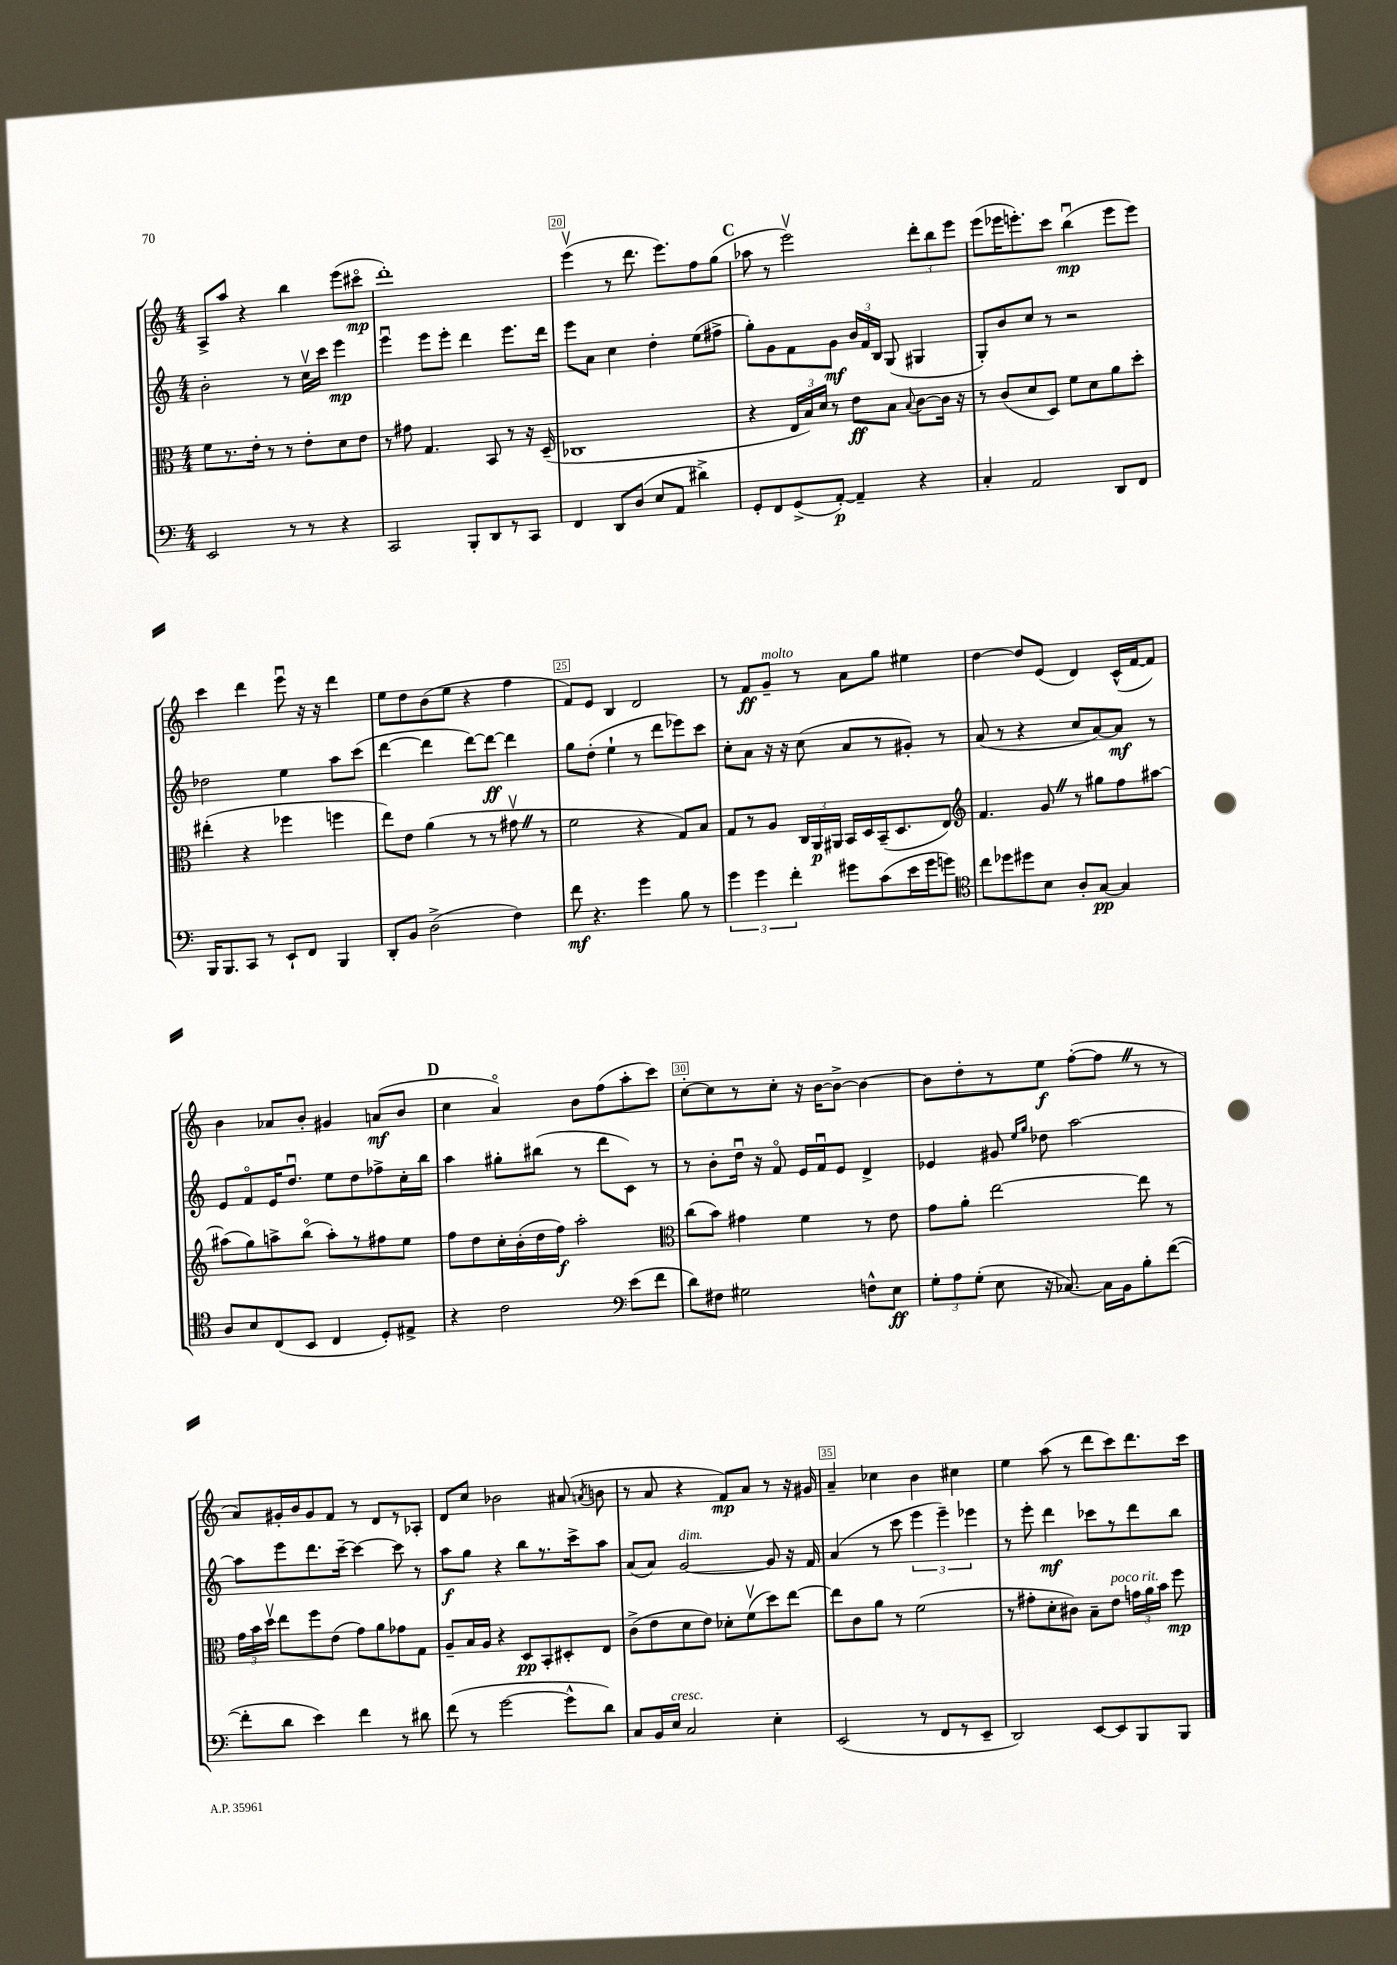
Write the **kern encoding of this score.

**kern	**kern	**kern	**kern
*staff4	*staff3	*staff2	*staff1
*clefF4	*clefC3	*clefG2	*clefG2
*k[]	*k[]	*k[]	*k[]
*M4/4	*M4/4	*M4/4	*M4/4
2EE	8f	2b'	8A^
.	8.r	.	8aa
.	.	.	4r
.	16e'	.	.
.	8r	.	.
8r	8r	8r	4bb
8r	8e'	16ccv	.
.	.	16ccc	.
4r	8d	4eee	(8eee
.	8e	.	8ccc#o
=	=	=	=
2CC	8r	4eeeu	1ddd')
.	8g#	.	.
.	4.G	8eee	.
.	.	8eee'	.
8BBB'	.	4ddd	.
8DD	8BB	.	.
8r	8r	8.eee	.
8CC	16r	.	.
.	(16D~	16ddd	.
=	=	=	=
4FF	1C-	8eee	(4eeev
.	.	8a	.
8DD	.	4cc	8r
(8D	.	.	8.ddd
8E	.	4dd'	.
.	.	.	8.eee)
8AA	.	.	.
4d#^)	.	(8ee	8ff
.	.	8ff#^	(8gg
=	=	=	=
8GG'	4r	8gg')	8aa-
8FF	.	8g	8r
(8GG^	24E	8f	2eeev)
.	24B)	.	.
.	24d	.	.
[8AA')	8r	8g	.
4AA~]	8e	24b	.
.	.	24f	.
.	.	24B	.
.	8B	(8G	.
.	8qqB	.	.
4r	[8c	4G#	12ddd'
.	.	.	12bb
.	16c]	.	.
.	.	.	12eee
.	16r	.	.
=	=	=	=
4C'	8r	8G')	(8eee
.	(8c	8b	16eee-
.	.	.	8.eee')
2AA	8d	8cc	.
.	8D)	8r	8ccc
.	8f	2r	(4bbu
.	8d	.	.
8DD	8a	.	8eee
8FF	8dd'	.	8eee)
=	=	=	=
16BBB	(4ee#'	2dd-	4ccc
8.BBB	.	.	.
8CC	4r	.	4ddd
8r	.	.	.
8EE`	4ff-	4ee	8eeeu
8FF	.	.	16r
.	.	.	16r
4BBB	4ff	8aa	4ddd
.	.	(8ccc	.
=	=	=	=
8DD'	8ee)	[4ddd	8ee
8BB	8e	.	8dd
(2D^	(4a	4ddd]	(8b
.	.	.	8ee
.	8r	[8ddd)	4r
.	8r	8ddd_	.
4F)	8g#v	4ddd]	4ff
.	8r	.	.
=	=	=	=
8f	2f	8gg	8f)
4.r	.	(8dd'	8e
.	.	4ee`	4B
4g	4r	8r	2d
.	.	8ddd	.
8B	8G)	8eee-)	.
8r	8B	8ccc	.
=	=	=	=
6g	8G	8cc'	8r
.	8r	8a	8f
6g	.	.	.
.	8A	16r	8g~
.	.	16r	.
6f'	.	.	.
.	24C	(8cc	8r
.	24AA	.	.
.	24AA#	.	.
8g#	16BB	8a	8a
.	16D	.	.
(8c	(16BB~	8r	8gg
.	8.D	.	.
16e	.	8g#')	4ee#
16g#	.	.	.
8g)	8E)	8r	.
=	=	=	=
*clefC4	*clefG2	*	*
8cc	4.f	(8a	[4dd
8dd-	.	8r	.
8dd#	.	4r	8dd]
8B	8g	.	(8e
8A'	8r	8cc	4d)
[8G	8gg#	[8a)	.
4G]	8ff	8a]	(16c^^
.	.	.	[16f
.	[8aa#	8r	8f])
=	=	=	=
8A	(8aa#]	8e	4b
8B	8gg)	8fo	.
(8C	8aa^	16e	8a-
.	.	8.ddu	.
8BB	(8bbo	.	8b'
4C	8aa')	8ee	4g#
.	8r	8dd	.
8D')	8ff#	8ff-^	(8a
8E#^	8ee	16cc'	8b
.	.	16bb	.
=	=	=	=
4r	8ff	4aa	4cc
.	8dd	.	.
2c	16cc'	8gg#'	4ao)
.	(16b'	.	.
.	16dd	(8bb#	.
.	16ff)	.	.
.	2aa'	8r	8b
.	.	8ddd	(8ff
*clefF4	*	*	*
(8e	.	8c)	8aa'
8f	.	8r	8ccc)
=	=	=	=
*	*clefC3	*	*
8d)	(8cc	8r	[8cc'
8F#	8b)	8b'	8cc]
2G#	4g#	16ddu	8r
.	.	16r	.
.	.	8fo	8cc'
.	4f	16e	16r
.	.	16fu	[16b
.	.	8e	8b^_
8F^^	8r	4d^	4b_
8E	8e	.	.
=	=	=	=
12G'	8g	4e-	8b]
12A	.	.	.
.	8a'	.	8dd'
(12G'	.	.	.
8E	[2ee	8g#	8r
.	.	16qqee	.
.	.	16qqgg	.
16r	.	8dd-	8ee
[8.C-)	.	.	.
.	.	[2aa	([8ff'
16C-]	.	.	8ff]
16BB	.	.	.
8B'	8ee]	.	8r
([8f	8r	.	8r
=	=	=	=
8f']	24g	8aa]	8a)
.	24b	.	.
.	24ddv	.	.
8d	8ee	8eee	16g#'
.	.	.	16b
4e)	8ff	8.ddd	8g#
.	(8e	.	8f
.	.	[16ccc~	.
4f	8g)	4ccc_	8r
.	8a	.	8d
8r	8g-	8ccc]	8r
8d#	8G	8r	8A-'
=	=	=	=
(8f	8A~	8aa	8d
8r	16B	8gg	8cc
.	16A	.	.
[2g	4r	4r	2b-
.	8D	8bb	.
.	8BB'	8.r	.
8g^^]	8D#'	.	(8a#
.	.	16ccc^	.
.	.	.	8qa
8d)	8E	8aa	8b
=	=	=	=
8C	(8c^	(8a	8r
16BB	8e	8a)	8a
16E	.	.	.
2C	8d	[2g	4r
.	8e)	.	.
.	8d-'	.	8f)
.	(8fv	.	8a
4E'	8dd)	8g]	8r
.	[8ee	16r	16r
.	.	16f	16g#
=	=	=	=
(2EE	8ee]	(4a	4a~
.	8c	.	.
.	8a	8r	4cc-
.	8r	8ccc	.
8r	(2f	6eee	4b
8FF	.	.	.
.	.	6eee~)	.
8r	.	.	4cc#
.	.	6eee-	.
8EE~	.	.	.
=	=	=	=
2DD)	8r	8r	4ee
.	8g#'	8eee'	.
.	8d'	4ddd	(8aa
.	8c#)	.	8r
[8EE	8B~	8ccc-	8ddd
8EE]	8e	8r	8ccc)
8BBB	24g	8ddd	8.ddd
.	24a	.	.
.	24b	.	.
8BBB	8ff	8bb	.
.	.	.	16ccc
==	==	==	==
*-	*-	*-	*-
